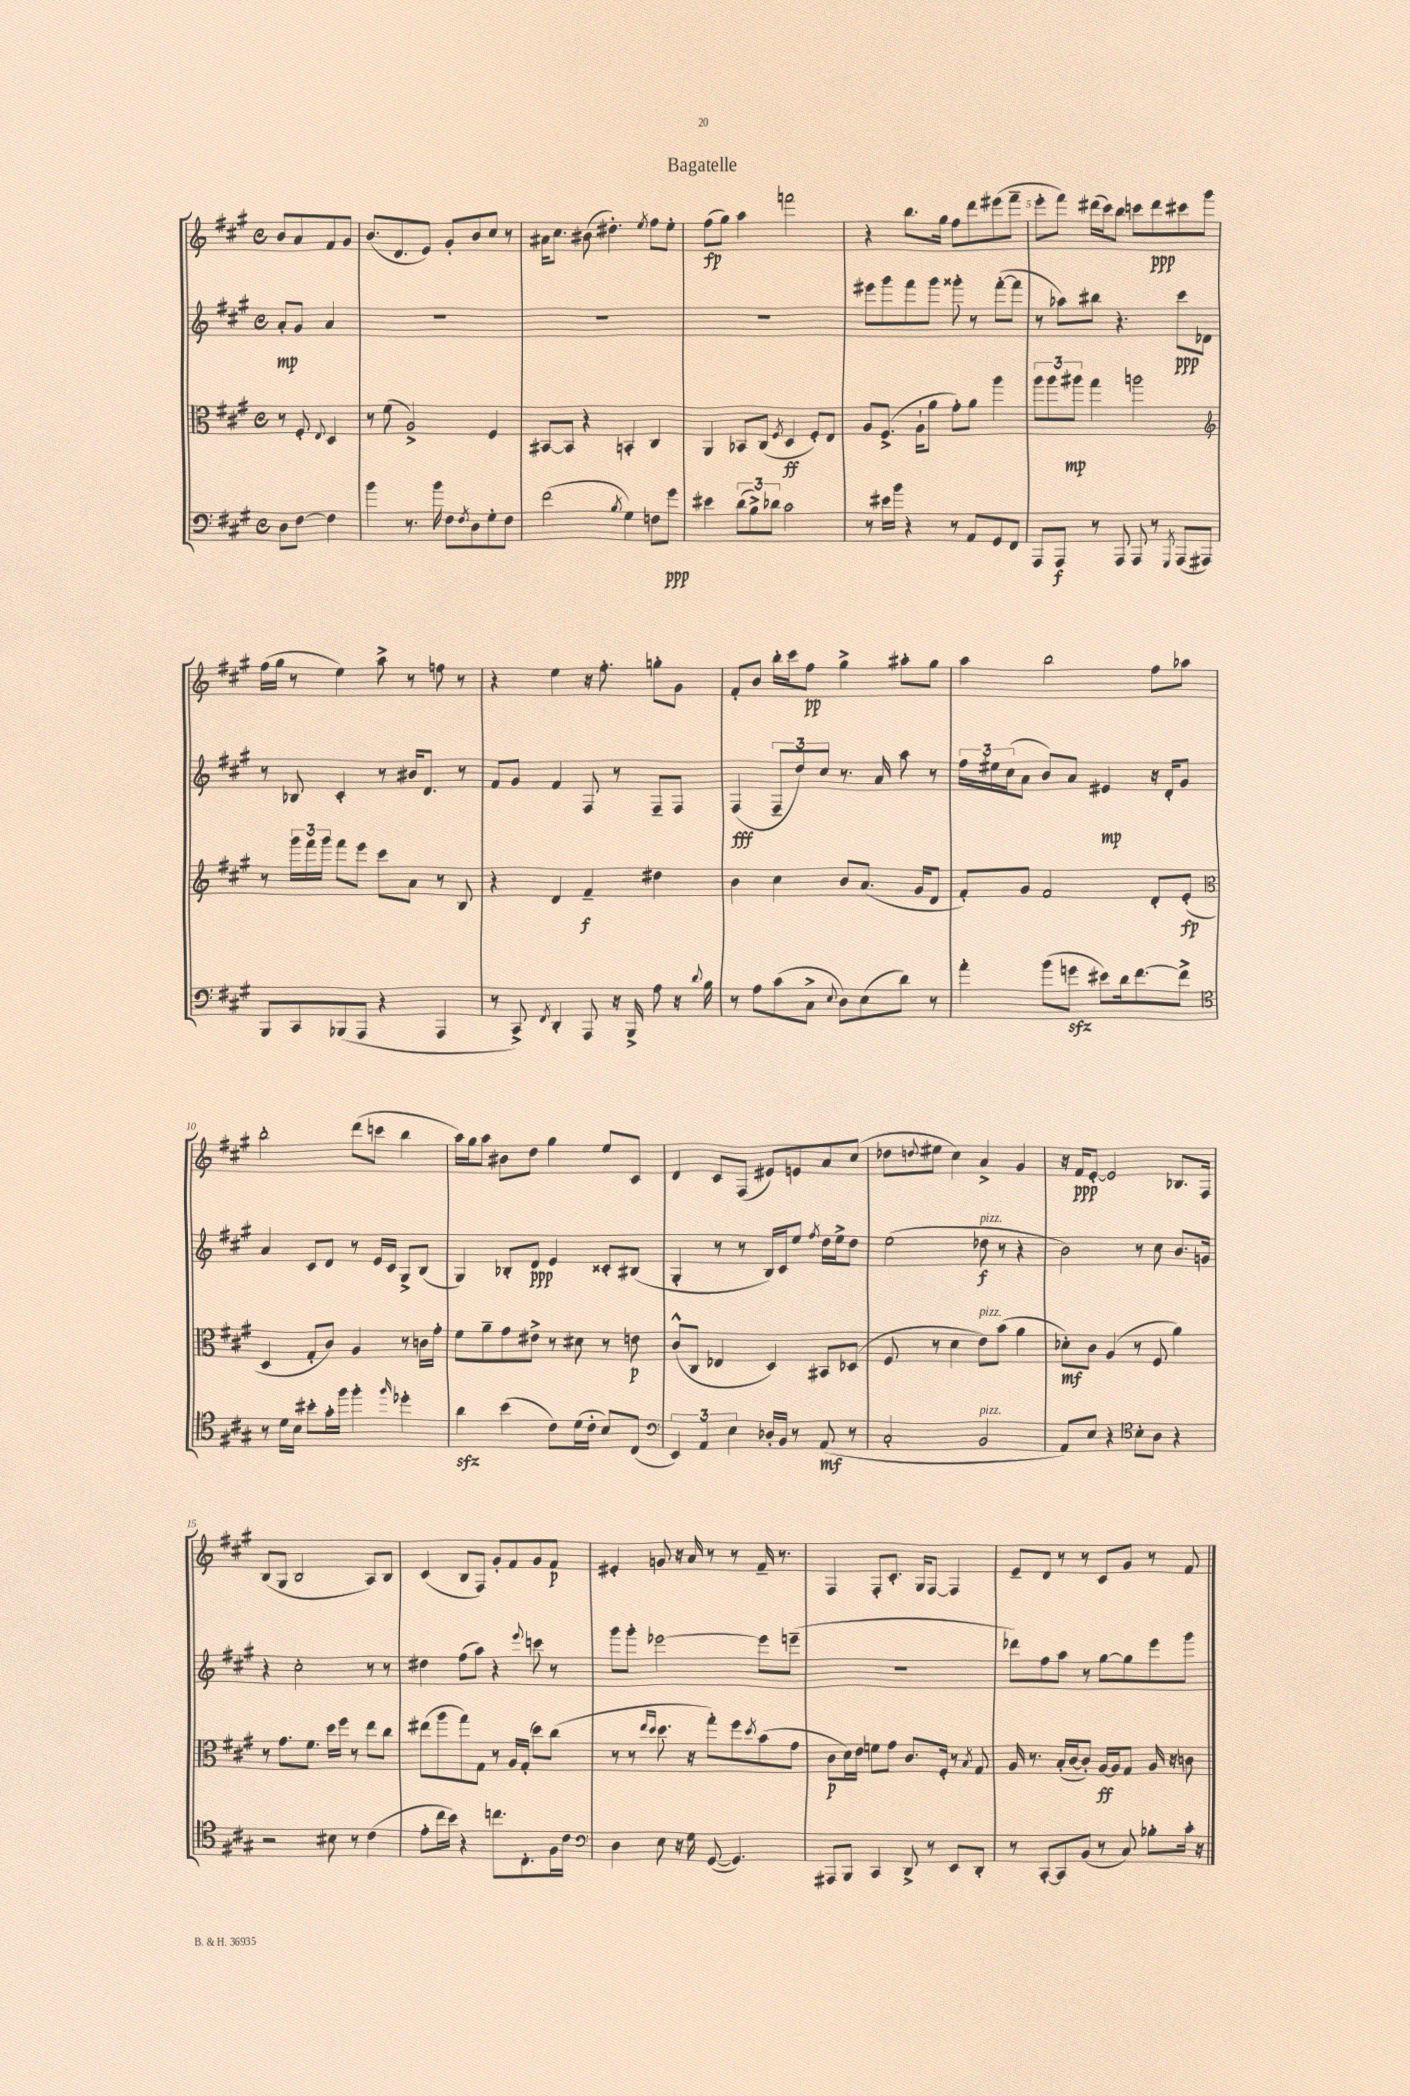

**kern	**kern	**kern	**kern
*staff4	*staff3	*staff2	*staff1
*clefF4	*clefC3	*clefG2	*clefG2
*k[f#c#g#]	*k[f#c#g#]	*k[f#c#g#]	*k[f#c#g#]
*M4/4	*M4/4	*M4/4	*M4/4
*met(c)	*met(c)	*met(c)	*met(c)
8D	8r	8a'	8b
[8F#	8F#'	8g#	8a
.	8qqE	.	.
4F#]	4D	4a	8f#
.	.	.	8g#
=	=	=	=
4b	8r	1r	(8.b
.	(8f#	.	.
.	.	.	8.d
8.r	2A^)	.	.
.	.	.	8e)
16b	.	.	.
8F#	.	.	8g#'
8qF#	.	.	.
8D	.	.	8b
8G#'	4F#	.	8cc#
8F#	.	.	8r
=	=	=	=
(2f#	[8BB#	1r	16a#
.	.	.	8.cc#
.	8BB#]	.	.
.	4r	.	(8b#
.	.	.	4.dd#')
8qB	.	.	.
4G#)	4BB'	.	.
.	.	.	8qee
8F	4C#	.	8ff#
8g#	.	.	8ee'
=	=	=	=
4e#	4AA	1r	(8ff#
.	.	.	8gg#)
(12d	8BB-	.	4aa
12B^)	.	.	.
.	(8C#	.	.
12d-	.	.	.
.	8qF#	.	.
2c#	4D	.	2fff
.	8F#')	.	.
.	8E	.	.
=	=	=	=
8r	8A	8eee#	4r
16e#	(8.F#^	8ggg#	.
16b	.	.	.
4r	.	8fff#	8.bb
.	16A`	.	.
.	8a	8ggg#	.
.	.	.	16gg#
8r	8g#')	8ggg##'	8ff#
8AA	8a	8r	8ddd
8GG#	4aa	([8fff#'	(8eee#
8FF#	.	8fff#]	8fff#~
=	=	=	=
8AAA	12aa	8r	8eee'
.	12aa	.	.
8AAA	.	8aa-)	8fff#)
.	12aa#	.	.
8r	4gg#	8bb#	(16ddd#
.	.	.	16ccc#)
8AAA	.	4.r	8bb
8AAA	2aa	.	8ccc
8r	.	.	8ddd#
8qGGG#	.	.	.
(8AAA	.	8ccc#	8ccc#
8AAA#)	.	8d-	8ggg#
=	=	=	=
*	*clefG2	*	*
8BBB	8r	8r	(16ff#
.	.	.	16gg#
8CC#	24ggg#	8B-	8r
.	24fff#	.	.
.	24ggg#	.	.
(8BBB-	8fff#	4c#'	4ee)
8AAA	8eee	.	.
4r	8ccc#	8r	8aa^
.	8a	16b#	8r
.	.	8.d	.
4AAA	8r	.	8ff
.	8B	8r	8r
=	=	=	=
8r	4r	8f#	4r
8CC#^)	.	8g#	.
8qFF#	.	.	.
4DD'	4d	4f#	4ee
8AAA	4f#~	8F#	16r
.	.	.	8.ff#'
16r	.	8r	.
16BBB^	.	.	.
8A	4dd#	8F#~	8gg'
16r	.	8F#	8g#
8qqd	.	.	.
16B	.	.	.
=	=	=	=
8r	4b	(4F#	8f#'
8A	.	.	8b
(8c#	4cc#	12F#~	16bb'
.	.	.	16ccc#
.	.	12dd)	.
8C#^	.	.	8ff#
.	.	12cc#	.
8qqE	.	.	.
8D)	8b	8.r	4gg#^
(8E	(8.a	.	.
.	.	16a	.
8d)	.	8aa	8aa#'
.	16g#	.	.
8r	8d	8r	8gg#
=	=	=	=
4a'	8f#')	24ff#	4aa
.	.	24ee#	.
.	.	(24cc#	.
.	8g#	8a	.
(8b	2f#	8b)	2bb
8g	.	8a	.
8e#)	.	4e#	.
16d	.	.	.
[8.f#	.	.	.
.	8d'	16r	8ff#
.	.	16d'	.
8f#^]	(8e'	8g#	8aa-
=	=	=	=
*clefC4	*clefC3	*	*
8r	4D	4a	2bb'
16d	.	.	.
16B	.	.	.
8b#'	8G#'	8c#	.
16g#'	8c#)	8d	.
16ff#	.	.	.
4ff#'	4A	8r	(8ddd
.	.	16e	8ccc
.	.	16c#	.
16qqff#	.	.	.
4dd-'	8r	8G#^	4bb
.	16c	(8B	.
.	16g#'	.	.
=	=	=	=
4a	8f#	4G#)	16aa)
.	.	.	16gg#
.	8a~	.	8aa
(4b	8g#	8B-'	8b#
.	8e#^	8d	8dd
8c#)	8r	4e	4gg#
(16d	8d#	.	.
16c#'	.	.	.
8B)	8r	8c##'	8ee
(8C#	8e	(8B#	8c#
=	=	=	=
*clefF4	*	*	*
6EE)	(8c#^^	4G#'	4d
.	8C#	.	.
6AA	.	.	.
.	4E-	8r	8c#
6E	.	.	.
.	.	8r	(8F#
16D-'	4D)	16B)	8e#)
16BB	.	16c#	.
8r	.	8ee	8e
.	.	8qff#	.
(8AA	8BB#	16dd	8a
.	.	16ee^	.
8r	(8D-	8dd	(8cc#
=	=	=	=
2C#'	8F#	(2ee	8dd-
.	.	.	8qqdd
.	8r	.	8ee#
.	4d	.	4cc#)
2BB	8e)	8dd-	4a^
.	(8b	8r	.
.	4a	4r	4g#
=	=	=	=
8AA)	8d-')	2b)	16r
.	.	.	16f#
8E	8c#	.	[8e'
4r	(4A	.	2e]
*clefC4	*	*	*
8B'	8r	8r	.
8A	8F#	8cc#	.
4r	4a)	8.b	8.B-
.	.	16g	16F#
=	=	=	=
2r	8r	4r	(8B
.	8.g#	.	8G#
.	.	2cc#'	2B
.	8.f#	.	.
8B#	16dd	.	.
.	16ff#	.	.
8r	8r	.	.
(4c#	8ee	8r	8A)
.	8cc#	8r	8B
=	=	=	=
8e'	(8ee#	4dd#	(4c#
16cc#	8aa	.	.
16b)	.	.	.
4r	8gg#)	(8ff#	8B
.	8G#	8aa)	8F#)
8.cc	8r	4r	8g#'
.	16A	.	8f#
8.C#'	(16G#'	.	.
.	.	8qqeee	.
.	8dd)	8ccc	8g#
16F#	(8cc#	8r	8f#
16c#	.	.	.
=	=	=	=
*clefF4	*	*	*
4D	8r	8ggg#	4e#'
.	8r	8ggg#'	.
.	16qqee	.	.
.	16qqdd	.	.
8E	8.dd	[2eee-	8g
16r	.	.	16r
16G#	16r	.	16a
([8GG#	8gg#')	.	8r
4.GG#])	8ff#	.	8r
.	8qdd	.	.
.	(8b	8eee-]	16f#~
.	.	.	8.r
.	8g#	(8eee~	.
=	=	=	=
8AAA#	8c#	1r	4F#
8BBB	16d)	.	.
.	16e	.	.
4CC#	8f	.	8F#'
.	8g#	.	8.c#'
8DD^	8.c#	.	.
.	.	.	16G#
8r	.	.	[8F#
.	16F#'	.	.
8EE	8r	.	4F#]
.	8qB	.	.
8DD'	8G#	.	.
=	=	=	=
8r	16A	8ddd-)	8e~
.	8.r	.	.
[8CC#'	.	8ff#	8d
8CC#]	(16B'	8aa	8r
.	[16c#	.	.
(8BB	8c#'])	8r	8r
8r	[16A	[8gg#	8c#
.	16A]	.	.
8C#)	8G#	8gg#]	8g#
8B-'	16A	8eee	8r
.	16r	.	.
16c#'	8c	8ggg#	8f#
16r	.	.	.
==	==	==	==
*-	*-	*-	*-
